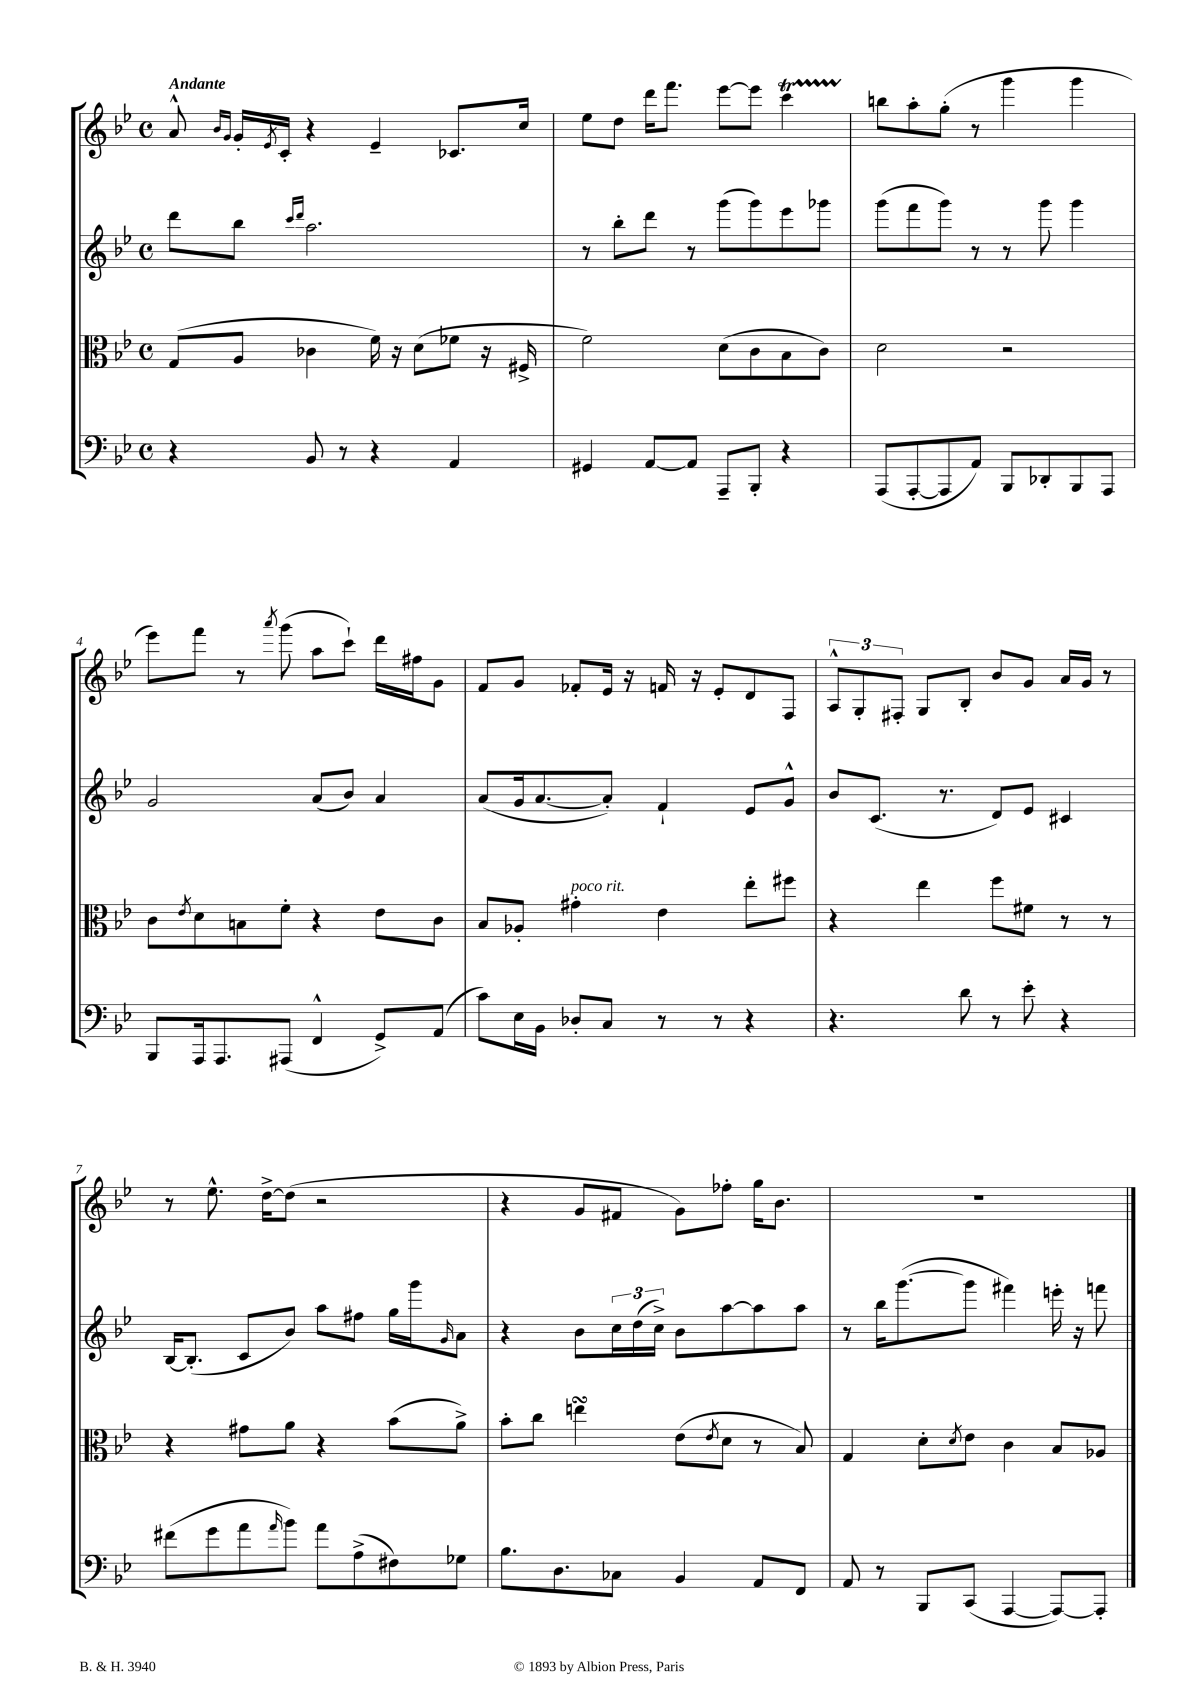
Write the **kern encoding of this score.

**kern	**kern	**kern	**kern
*part4	*part3	*part2	*part1
*staff4	*staff3	*staff2	*staff1
*clefF4	*clefC3	*clefG2	*clefG2
*k[b-e-]	*k[b-e-]	*k[b-e-]	*k[b-e-]
*M4/4	*M4/4	*M4/4	*M4/4
*met(c)	*met(c)	*met(c)	*met(c)
=1	=1	=1	=1
!	!	!	!LO:TX:a:B:t=Andante
4r	(8G/L	8ddd\L	8a^^/
.	.	.	16qqb-/LL
.	.	.	16qqg/JJ
.	8A/J	8bb-\J	16g'/LL
.	.	.	8qe-/
.	.	.	16c'/JJ
.	.	16qqccc/LL	.
.	.	16qqddd/JJ	.
8BB-/	4c-X\	2.aa\	4r
8r	.	.	.
4r	16f\)	.	4e-~/
.	16r	.	.
.	(8d\L	.	.
4AA/	8f-X\J	.	8.c-X/L
.	16r	.	.
.	16F#X^/	.	16cc/Jk
=2	=2	=2	=2
4GG#X/	2f\)	8r	8ee-\L
.	.	8bb-'\L	8dd\J
[8AA/L	.	8ddd\J	16ddd\KL
.	.	.	8.fff\J
8AA/J]	.	8r	.
8AAA~/L	(8d\L	(8ggg\L	[8eee-\L
8BBB-'/J	8c\	8ggg\)	8eee-\J]
4r	8B-\	8eee-\	4cccT\
.	8c\J)	8ggg-X\J	.
=3	=3	=3	=3
(8AAA/L	2d\	(8ggg\L	8bbn\L
[8AAA'/	.	8fff\	8aa'\
8AAA/]	.	8ggg\J)	(8gg'\J
8AA/J)	.	8r	8r
8BBB-/L	2r	8r	4ggg\
8DD-X'/	.	8ggg\	.
8BBB-/	.	4ggg\	4ggg\
8AAA/J	.	.	.
!!LO:LB:g=z
=4	=4	=4	=4
8BBB-/L	8c\L	2g/	8eee-\L)
.	8qe-/	.	.
16AAA/k	8d\	.	8fff\J
8.AAA/	.	.	.
.	8Bn\	.	8r
.	.	.	8qaaa/
(8AAA#X/J	8f'\J	.	(8ggg\
4FF^^/	4r	(8a/L	8aa\L
.	.	8b-/J)	8ccc`\J)
8GG^/L)	8e-\L	4a/	16ddd\LL
.	.	.	16ff#X\J
(8AA/J	8c\J	.	8g\J
=5	=5	=5	=5
8c\L)	8B-/L	(8a/L	8f/L
16E-\L	8A-X'/J	16g/k	8g/J
16BB-\JJ	.	[8.a/	.
!	!LO:TX:a:i:t=poco rit.	!	!
8D-X'/L	4g#X'\	.	8f-X'/L
8C/J	.	8a'/J])	16e-/Jk
.	.	.	16r
8r	4e-\	4f`/	16fn/
.	.	.	16r
8r	.	.	8e-'/L
4r	8ee-'\L	8e-/L	8d/
.	8ff#X\J	8g^^/J	8F/J
=6	=6	=6	=6
4.r	4r	8b-/L	12A^^/L
.	.	.	12G'/
.	.	(8.c/J	.
.	.	.	12F#X'/J
.	4ee-\	.	8G/L
.	.	8.r	.
8d\	.	.	8B-'/J
8r	8ff\L	8d/L)	8b-/L
8e-'\	8f#X\J	8e-/J	8g/J
4r	8r	4c#X/	16a/LL
.	.	.	16g/JJ
.	8r	.	8r
!!LO:LB:g=z
=7	=7	=7	=7
(8f#X\L	4r	[16B-/KL	8r
.	.	(8.B-'/J]	.
8g\	.	.	8.ee-^^\
8a\	8g#X\L	8c/L	.
.	.	.	[16dd^\KL
16qqa/	.	.	.
8b-\J)	8a\J	8b-/J)	(8dd\J]
8a\L	4r	8aa\L	2r
(8A^\	.	8ff#X\J	.
8F#X\)	(8b-\L	16gg\LL	.
.	.	16ggg\J	.
.	.	16qqg/	.
8G-X\J	8a^\J)	8a\J	.
=8	=8	=8	=8
8.B-\L	8b-'\L	4r	4r
.	8cc\J	.	.
8.D\	.	.	.
.	4eensSsS\	8b-\L	8g/L
8C-X\J	.	24cc\L	8f#X/J
.	.	(24dd\	.
.	.	24cc^\JJ)	.
4BB-/	(8e-\L	8b-\L	8g\L)
.	8qe-/	.	.
.	8d\J	[8aa\	8ff-X'\J
8AA/L	8r	8aa\]	16gg\KL
.	.	.	8.b-\J
8FF/J	8B-/)	8aa\J	.
=9	=9	=9	=9
8AA/	4G/	8r	1r
8r	.	16bb-\KL	.
.	.	([8.ggg\	.
8BBB-/L	8d'\L	.	.
.	8qd/	.	.
(8CC/J	8e-\J	8ggg\J]	.
[4AAA/	4c\	4fff#X\)	.
8AAA/L_)	8B-/L	16eeen'\	.
.	.	16r	.
8AAA'/J]	8A-X/J	8fffn\	.
==	==	==	==
*-	*-	*-	*-
